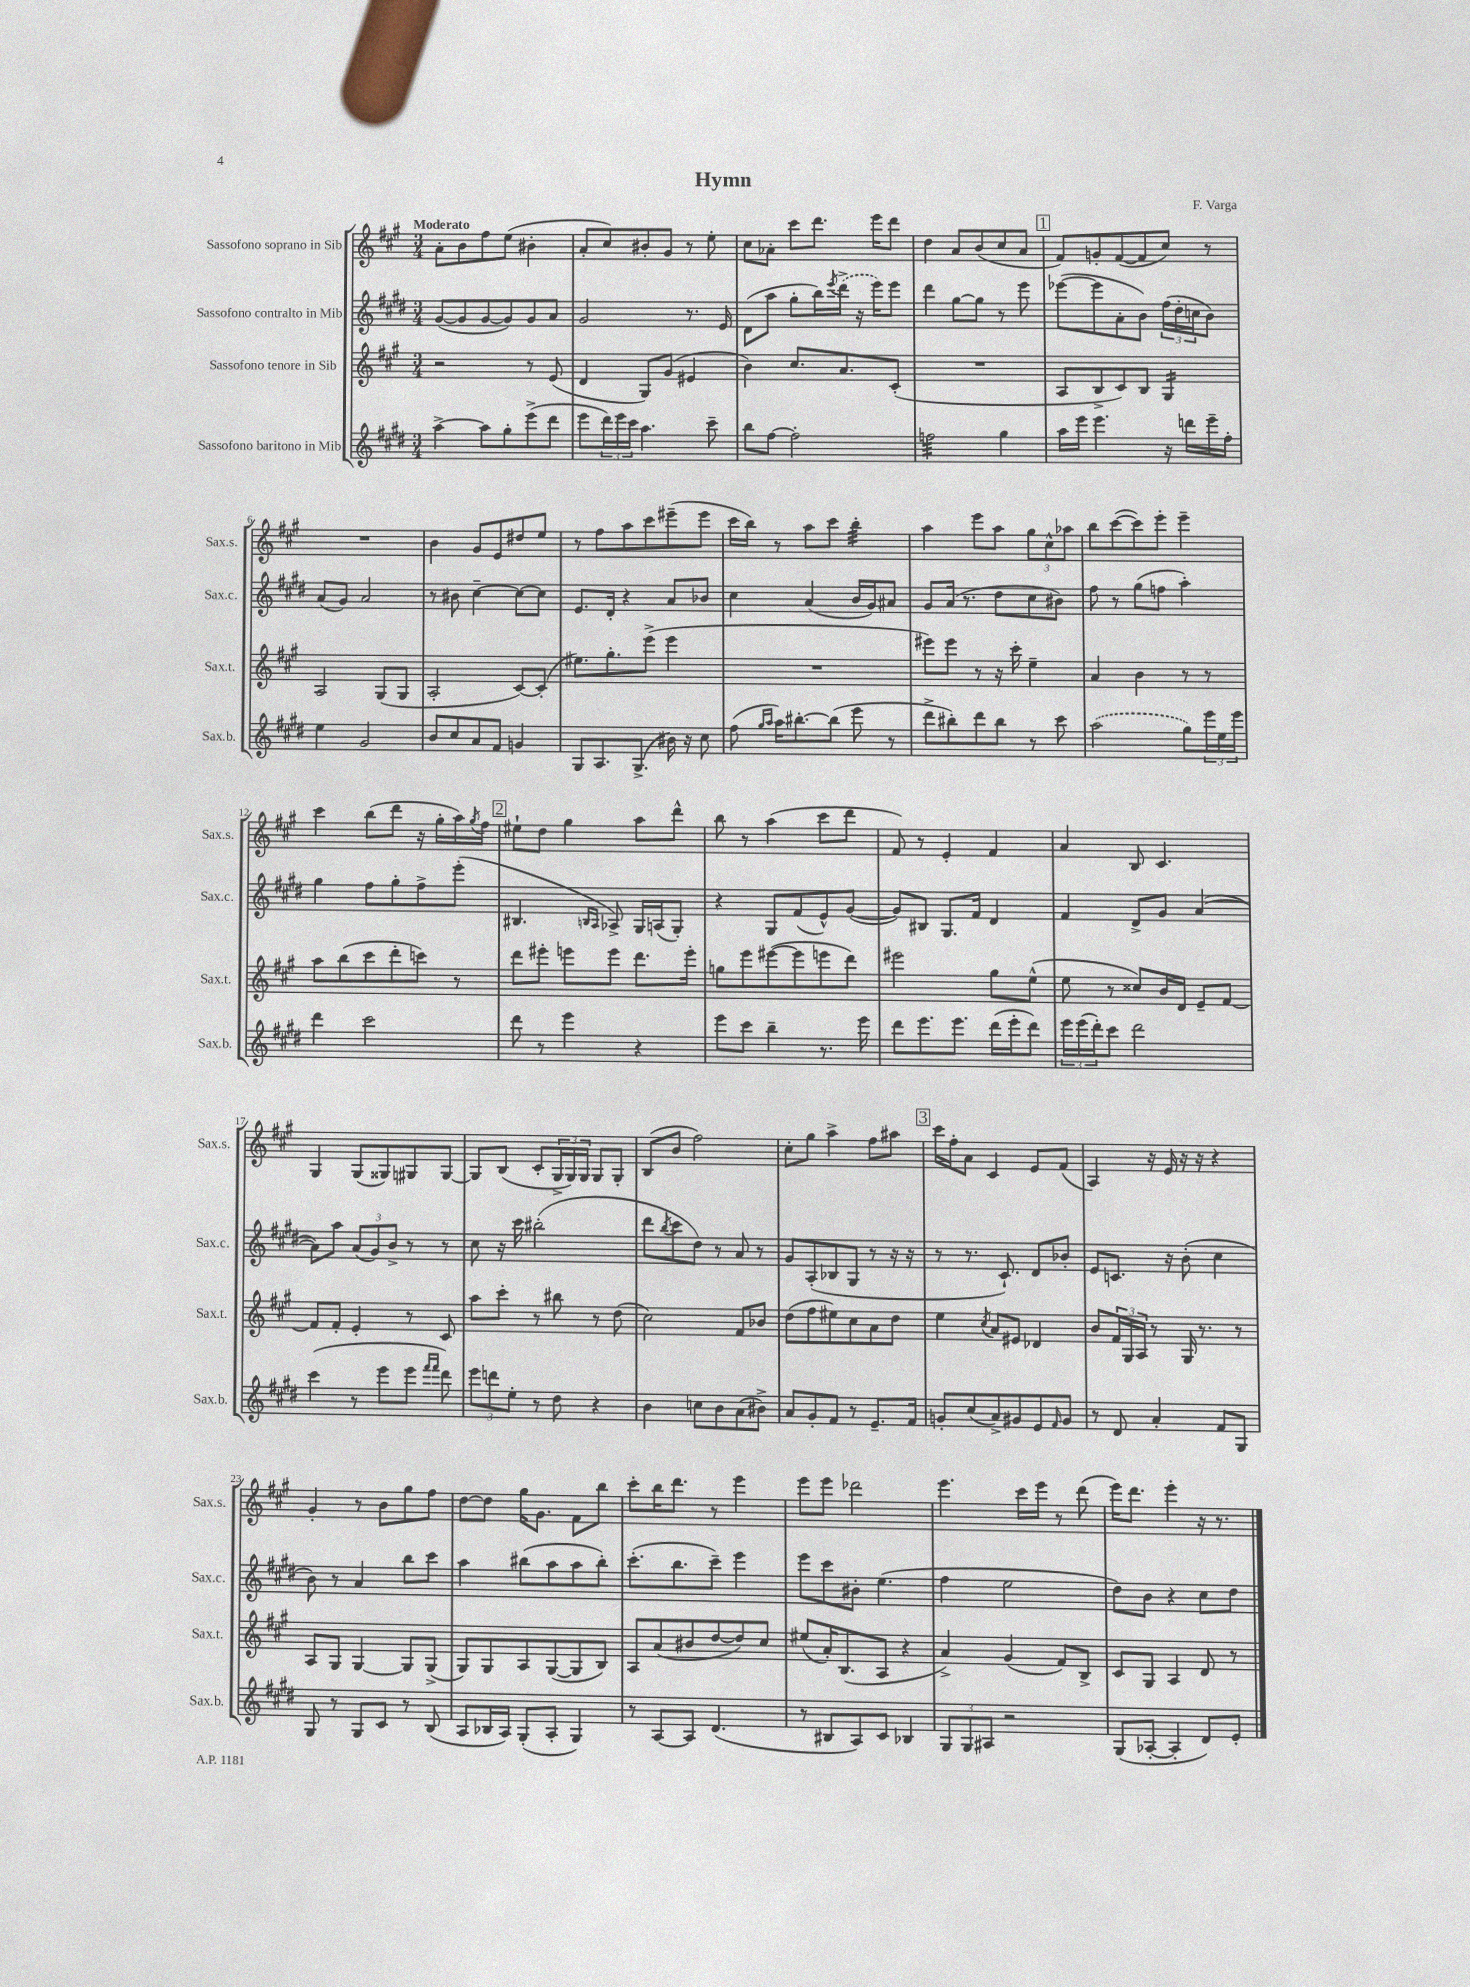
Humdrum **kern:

**kern	**kern	**kern	**kern
*staff4	*staff3	*staff2	*staff1
*clefG2	*clefG2	*clefG2	*clefG2
*k[f#c#g#d#]	*k[f#c#g#]	*k[f#c#g#d#]	*k[f#c#g#]
*M3/4	*M3/4	*M3/4	*M3/4
[4aa^	2r	([8g#	8a'
.	.	8g#]	8b
8aa]	.	[8g#	8ff#
8gg#'	.	8g#])	(8ee
(8eee^	8r	8g#	4b#'
8ddd#	(8e	8a	.
=	=	=	=
8eee	4d	2g#	8a'
24ddd#)	.	.	8cc#)
24eee	.	.	.
24ccc#	.	.	.
4.aa	8G#)	.	8b#'
.	(8g#	.	8g#
.	4e#	8.r	8r
8ccc#~	.	.	8ee'
.	.	16e	.
=	=	=	=
8bb	4b)	(8d#	8cc#
[8ff#	.	8aa	8a-'
2ff#']	8.cc#	8gg#'	8ccc#
.	.	16bb)	8.ddd
.	.	8qeee	.
.	8.a	(16ddd#^	.
.	.	16r	.
.	.	16eee)	16eee
.	(8c#'	8eee	8ddd
=	=	=	=
2ff	2.r	4ddd#	4dd
.	.	[8gg#	8a
.	.	8gg#]	(8b
4gg#	.	8r	8cc#
.	.	8eee	8a
=	=	=	=
16aa	8A	([8eee-	8f#)
16eee	.	.	.
4.eee	8B^	8eee-]	8g'
.	8c#)	8a'	([8f#
.	8B	8b)	8f#]
16r	4G#	(24ff#	8cc#)
.	.	24dd#'	.
16ddd	.	.	.
.	.	24cc	.
16eee~	.	8b)	8r
16ff#'	.	.	.
=	=	=	=
4ee	2A	(8a	2.r
.	.	8g#)	.
2g#	.	2a	.
.	(8G#	.	.
.	8G#	.	.
=	=	=	=
8b	2A'	8r	4b
8cc#	.	8b#	.
8a	.	[4cc#~	8g#
8f#	.	.	8e
4g	[8c#)	8cc#_	8dd#
.	(8c#']	8cc#]	8ee
=	=	=	=
8G#	8.ee#)	8.e	8r
8.A	.	.	8ff#
.	8.gg#'	16d#'	.
.	.	4r	8aa
(8.G#^	.	.	.
.	(8eee^	.	8ccc#
16b#)	4eee	8a	(8eee#~
16r	.	.	.
8cc#	.	8b-	8eee#
=	=	=	=
(8ff#	2.r	4cc#	16ccc#
.	.	.	16bb)
16qqgg#	.	.	.
16qqaa	.	.	.
16aa)	.	.	8r
[8.bb#'	.	.	.
.	.	(4a	8aa
(8bb#]	.	.	8ccc#
8eee	.	16b	4bb'
.	.	16g#)	.
8r	.	8a#	.
=	=	=	=
8ddd#^	8eee#)	8g#	4aa
8bb#')	8eee#	(16a	.
.	.	8.r	.
8ddd#	8r	.	8eee
8bb#	16r	8dd#	8aa
.	16ccc#'	.	.
8r	4ee~	8cc#	12gg#
.	.	.	12cc#^^
8ccc#	.	8b#)	.
.	.	.	12aa-
=	=	=	=
(2aa	4a	8ff#	8bb
.	.	8r	([8ccc#
.	4b	(8gg#	8ccc#])
.	.	8ff	8eee'
8gg#)	8r	4aa')	4eee~
24eee	8r	.	.
24ee	.	.	.
24eee	.	.	.
=	=	=	=
4ddd#	8aa	4gg#	4ccc#
.	(8bb	.	.
2ccc#	8ccc#	8ff#	(8bb
.	8ddd'	8gg#'	8ddd
.	8ccc)	8ff#^	16r
.	.	.	16gg#'
.	8r	(8eee'	16aa)
.	.	.	8qgg#
.	.	.	16ff#
=	=	=	=
8ddd#	8ddd	4.B#	8ee#`
8r	8eee#'	.	8dd
4eee	8eee	.	4gg#
.	.	16qqB	.
.	.	16qqA	.
.	8eee	8A-^)	.
4r	8.ddd	16G#	8aa
.	.	(16A	.
.	.	8G#')	8ddd^^
.	16eee'	.	.
=	=	=	=
8eee	8gg	4r	8bb
8ccc#	8eee	.	8r
4bb~	([8eee#	8G#	(4aa
.	8eee#]	(8f#	.
8.r	8eee	8e^^)	8ccc#
.	8ddd)	([8g#	8ddd
16eee	.	.	.
=	=	=	=
8ddd#	2eee#	8g#])	8f#)
8.eee	.	8B#	8r
.	.	8.G#	4e'
8.eee	.	.	.
.	.	16f#	.
(16ddd#	8gg#	4d#	4f#
16eee'	.	.	.
8ddd#)	(8ee^^	.	.
=	=	=	=
24eee	8ee	4f#	4a
(24eee	.	.	.
24ddd#')	.	.	.
8ccc#	8r	.	.
2ddd#	8cc##)	8d#^	8B
.	16b	8g#	4.c#
.	16d	.	.
.	8e~	([4a	.
.	[8f#	.	.
=	=	=	=
(4ccc#	8f#]	8a])	4G#
.	8f#'	8aa	.
8r	4e'	(12a	(8G#
.	.	12g#)	.
8eee	.	.	8G##)
.	.	12b^	.
8eee	8r	8r	8G#
16qqfff#	.	.	.
16qqfff#	.	.	.
8ddd#)	8c#	8r	[8G#
=	=	=	=
12eee	8aa	8cc#	8G#]
12ddd	.	.	.
.	8ccc#'	16r	(8B
12ee'	.	.	.
.	.	16ccc#	.
8r	8r	(2bb#'	8c#'
8dd#	8bb#	.	24G#^
.	.	.	24G#)
.	.	.	24G#
4r	8r	.	8G#
.	(8dd	.	8G#'
=	=	=	=
4b	2cc#)	8ddd#	(8B
.	.	8qbb	.
.	.	8ccc#	8b
8cc	.	8dd#)	2ff#)
8b	.	8r	.
(8a	8f#	8a	.
8b#^)	8b-	8r	.
=	=	=	=
8a	(8dd	8g#	8cc#'
8g#'	8ff#	(8A'	8gg#
8f#	8ee#)	8B-	4aa^
8r	8cc#	8G#	.
8.e~	8a	8r	8ff#
.	8dd	16r	8aa#
16f#	.	16r	.
=	=	=	=
8g'	4ee	8r	16ccc#
.	.	.	16ff#'
(8cc#	.	8.r	8a
.	8qcc#	.	.
8a^)	8a	.	4c#
.	.	8.c#`)	.
8g#	8e#	.	.
8e	4d-	8d#	8e
16qqf#	.	.	.
8g#	.	8b-'	(8f#
=	=	=	=
8r	8b	8e	4A)
8d#	24f#	8.c	.
.	24G#	.	.
.	24A	.	.
4a'	8r	.	16r
.	.	16r	16e
.	16G#	(8b'	16r
.	8.r	.	16r
8f#	.	4cc#	4r
8G#	8r	.	.
=	=	=	=
8G#	8A	8b)	4g#'
8r	8G#	8r	.
8G#	[4G#	4a	8r
8c#	.	.	8b
8r	8G#]	8bb	8gg#
(8B	(8G#^	8ccc#	8ff#
=	=	=	=
8A	8G#)	4aa	[8dd
16B-	8G#	.	8dd]
16A)	.	.	.
(8G#'	8A	(8bb#	16gg#
.	.	.	8.g#
8A'	([8G#	8aa	.
4G#)	8G#]	8aa	8f#
.	8B)	8bb#')	8bb
=	=	=	=
8r	8A	(8.ccc#'	8ccc#'
[8A	(8a	.	16bb
.	.	8.bb	8.ddd
8A]	8b#	.	.
(4.d#	[8dd	8ccc#~)	8r
.	8dd])	4eee	4eee
.	8cc#	.	.
=	=	=	=
8r	(8ee#	8eee	8eee
8B#	16a')	8ccc#	8eee
.	(8.B	.	.
8A)	.	8b#'	2ddd-
8c#	8A	(4.ee	.
4B-	4r	.	.
=	=	=	=
12G#	4a^)	4ff#	4.eee
12G#	.	.	.
12A#	.	.	.
2r	(4g#	2ee	.
.	.	.	16ccc#
.	.	.	16eee
.	8f#)	.	8r
.	8B^	.	(8ddd
=	=	=	=
(8G#	8c#	8dd#)	16eee)
.	.	.	8.ddd
[8A-'	8G#	8b	.
4A-']	4A	4r	4eee'
8d#)	8d	8cc#	16r
.	.	.	8.r
8e'	8r	8dd#	.
==	==	==	==
*-	*-	*-	*-
